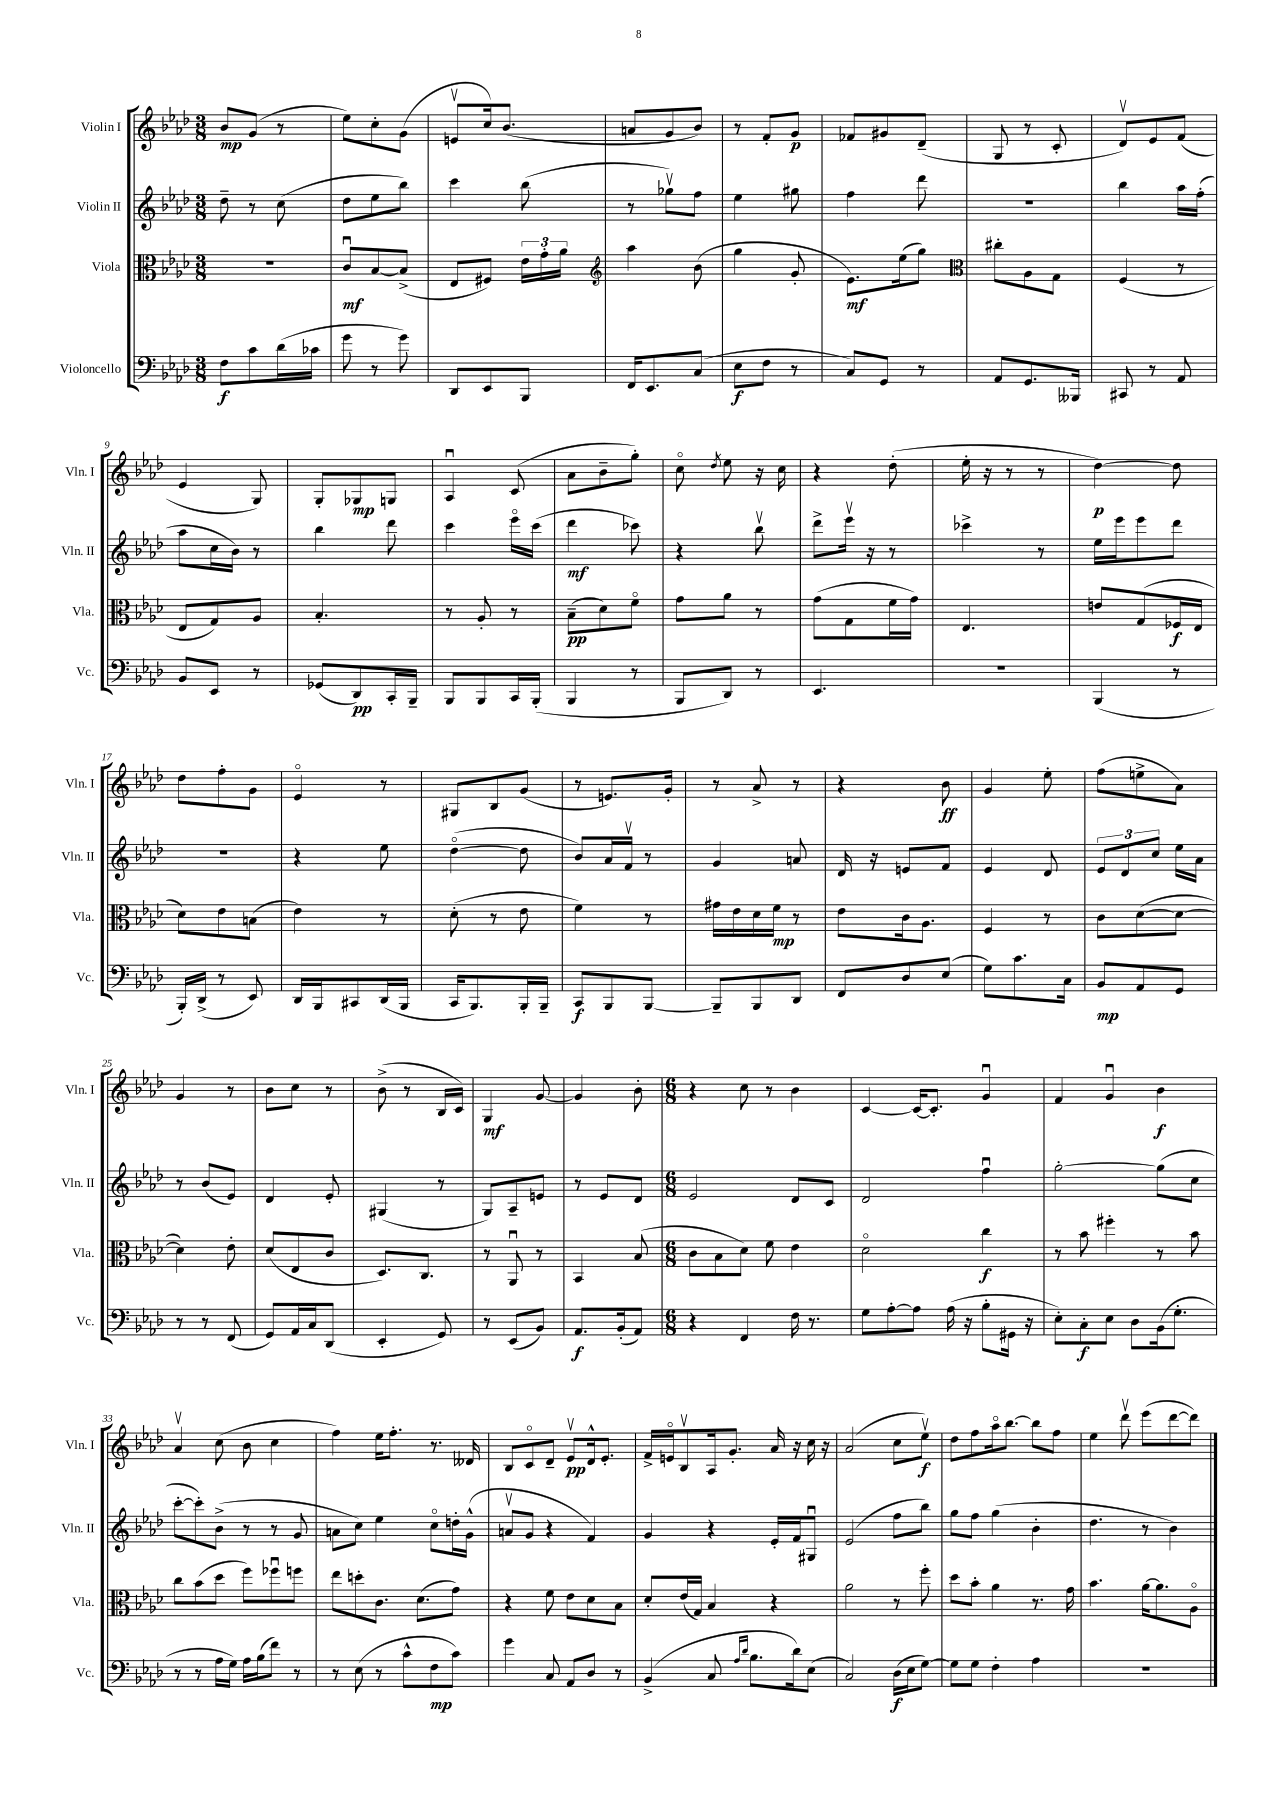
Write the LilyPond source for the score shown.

<<
\new StaffGroup <<
\new Staff = "s0" \with { instrumentName = "Violin I" shortInstrumentName = "Vln. I" } {
    \clef treble \key aes \major \numericTimeSignature \time 3/8
    \autoBeamOff bes'8[\mp g'8]( r8 |
    ees''8[) c''8-. g'8]( |
    e'8[\upbow c''16) bes'8.]( |
    a'8[ g'8 bes'8]) |
    r8 f'8[-. g'8]\p |
    fes'8[ gis'8 des'8]--( |
    g8 r8 c'8-. |
    des'8[\upbow) ees'8 f'8]( |
    ees'4 g8) |
    g8[-. ges8\mp g8] |
    aes4\downbow c'8( |
    aes'8[ bes'8-- g''8]-.) |
    c''8\flageolet \acciaccatura { des''8 } ees''8 r16 c''16 |
    r4 des''8-.( |
    ees''16-. r16 r8 r8 |
    des''4~\p) des''8 |
    des''8[ f''8-. g'8] |
    ees'4\flageolet r8 |
    gis8[ bes8 g'8]( |
    r8 e'8.[) g'16]-. |
    r8 aes'8-> r8 |
    r4 bes'8\ff |
    g'4 ees''8-. |
    f''8[( e''8-> aes'8]) |
    g'4 r8 |
    bes'8[ c''8] r8 |
    bes'8->( r8 bes16[ c'16]) |
    g4\mf g'8~ |
    g'4 bes'8-. |
    \numericTimeSignature \time 6/8 r4 c''8 r8 bes'4 |
    c'4~ c'16[~ c'8.]-. g'4\downbow |
    f'4 g'4\downbow bes'4\f |
    aes'4\upbow c''8( bes'8 c''4 |
    f''4) ees''16[ f''8.]-. r8. deses'16 |
    bes8[ c'8\flageolet des'8]-- ees'8[\upbow\pp des'16-^ ees'8.]-. |
    f'16[-> e'16\flageolet bes8\upbow aes16 g'8.]-. aes'16 r16 c''16 r16 |
    aes'2( c''8[ ees''8]\upbow\f) |
    des''8[ f''8 aes''16\flageolet bes''8.]~ bes''8[ f''8] |
    ees''4 des'''8\upbow ees'''8[( des'''8~ des'''8]) \bar "|." |
}
\new Staff = "s1" \with { instrumentName = "Violin II" shortInstrumentName = "Vln. II" } {
    \clef treble \key aes \major \numericTimeSignature \time 3/8
    \autoBeamOff des''8-- r8 c''8( |
    des''8[ ees''8 bes''8]) |
    c'''4 bes''8( |
    r8 ges''8[\upbow) f''8] |
    ees''4 gis''8 |
    f''4 des'''8 |
    R4. |
    bes''4 aes''16[ f''16]-.( |
    aes''8[ c''16 bes'16]) r8 |
    bes''4 des'''8 |
    c'''4 ees'''16[\flageolet c'''16]( |
    des'''4\mf ces'''8) |
    r4 bes''8\upbow |
    des'''8[-> ees'''16]\upbow r16 r8 |
    ces'''4-> r8 |
    ees''16[ ees'''16 ees'''8 des'''8] |
    r4. |
    r4 ees''8 |
    des''4~\flageolet( des''8 |
    bes'8[) aes'16 f'16]\upbow r8 |
    g'4 a'8 |
    des'16 r16 e'8[ f'8] |
    ees'4 des'8 |
    \tuplet 3/2 { ees'8[ des'8 c''8] } ees''16[ aes'16] |
    r8 bes'8[( ees'8]) |
    des'4 ees'8-. |
    gis4( r8 |
    g8[) aes8-- e'8] |
    r8 ees'8[ des'8] |
    \numericTimeSignature \time 6/8 ees'2 des'8[ c'8] |
    des'2 f''4\downbow |
    g''2~-. g''8[( c''8] |
    c'''8[~-. c'''8-.) bes'8]->( r8 r8 g'8 |
    a'8[ c''8]) ees''4 c''8[\flageolet d''16-. g'16]-^( |
    a'8[\upbow g'8] r4 f'4) |
    g'4 r4 ees'16[-. f'16 gis8]\downbow |
    ees'2( f''8[ bes''8]) |
    g''8[ f''8] g''4( bes'4-. |
    des''4. r8 bes'4) \bar "|." |
}
\new Staff = "s2" \with { instrumentName = "Viola" shortInstrumentName = "Vla." } {
    \clef alto \key aes \major \numericTimeSignature \time 3/8
    \autoBeamOff r4. |
    c'8[\downbow\mf bes8~ bes8]->( |
    ees8[ fis8]) \tuplet 3/2 { ees'16[ g'16-. aes'16] } |
    \clef treble aes''4 bes'8( |
    g''4 g'8-. |
    ees'8.[\mf) ees''16( g''8]) |
    \clef alto cis''8[-. aes8 g8] |
    f4( r8 |
    ees8[ g8) aes8] |
    bes4.-. |
    r8 aes8-. r8 |
    bes8[--\pp( des'8) f'8]\flageolet |
    g'8[ aes'8] r8 |
    g'8[( g8 f'16 g'16]) |
    ees4. |
    e'8[ g8( fes16\f ees16] |
    des'8[) ees'8 b8]( |
    ees'4) r8 |
    des'8-.( r8 ees'8 |
    f'4) r8 |
    gis'16[ ees'16 des'16 f'16]\mp r8 |
    ees'8[ c'16 aes8.] |
    f4 r8 |
    c'8[ des'8~( des'8]~ |
    des'4) ees'8-. |
    des'8[( ees8 c'8] |
    des8.[) c8.] |
    r8 aes,8\downbow r8 |
    bes,4 bes8( |
    \numericTimeSignature \time 6/8 c'8[ bes8 des'8]) f'8 ees'4 |
    des'2\flageolet c''4\f |
    r8 bes'8 fis''4-. r8 bes'8 |
    c''8[ bes'8( des''8] f''8[) fes''8\downbow f''8] |
    ees''8[ d''8-. c'8.] des'8.[( g'8]) |
    r4 f'8 ees'8[ des'8 bes8] |
    des'8[-. ees'16( g16]) bes4 r4 |
    aes'2 r8 f''8-. |
    des''8[ bes'8]-. aes'4 r8. g'16 |
    bes'4. aes'16[~ aes'8. aes8]\flageolet \bar "|." |
}
\new Staff = "s3" \with { instrumentName = "Violoncello" shortInstrumentName = "Vc." } {
    \clef bass \key aes \major \numericTimeSignature \time 3/8
    \autoBeamOff f8[\f c'8 des'16( ces'16] |
    g'8 r8 g'8) |
    des,8[ ees,8 bes,,8] |
    f,16[ ees,8. c8]( |
    ees8[\f f8] r8 |
    c8[) g,8] r8 |
    aes,8[ g,8. beses,,16] |
    cis,8 r8 aes,8 |
    bes,8[ ees,8] r8 |
    ges,8[( des,8\pp) c,16-. bes,,16]-- |
    bes,,8[ bes,,8 c,16 bes,,16]-.( |
    bes,,4 r8 |
    bes,,8[ des,8]) r8 |
    ees,4. |
    R4. |
    bes,,4( r8 |
    bes,,16[-.) des,16]->( r8 ees,8) |
    des,16[ bes,,16 cis,8 des,16( bes,,16] |
    c,16[ bes,,8.) bes,,16-. bes,,16]-- |
    c,8[\f bes,,8 bes,,8]~ |
    bes,,8[-- bes,,8 des,8] |
    f,8[ des8 ees8]( |
    g8[) c'8. c16] |
    bes,8[\mp aes,8 g,8] |
    r8 r8 f,8( |
    g,8[) aes,16 c16 des,8]( |
    ees,4-. g,8) |
    r8 ees,8[( bes,8]) |
    aes,8.[\f bes,16-.( aes,8]) |
    \numericTimeSignature \time 6/8 r4 f,4 f16 r8. |
    g8[ aes8~-. aes8] aes16( r16 bes8[-. gis,16] r16 |
    ees8[-.) c8-.\f ees8] des8[ bes,16( g8.]-. |
    r8 r8 aes16[ g16]) aes16[ bes16( f'8]) r8 |
    r8 ees8( r8 c'8[-^ f8\mp c'8]) |
    g'4 c8 aes,8[ des8] r8 |
    bes,4->( c8 \grace { aes16[ des'16] } bes8.[ des'16) ees8]( |
    c2) des16[\f( ees16 g8]~) |
    g8[ g8] f4-. aes4 |
    R2. \bar "|." |
}
>>
>>
